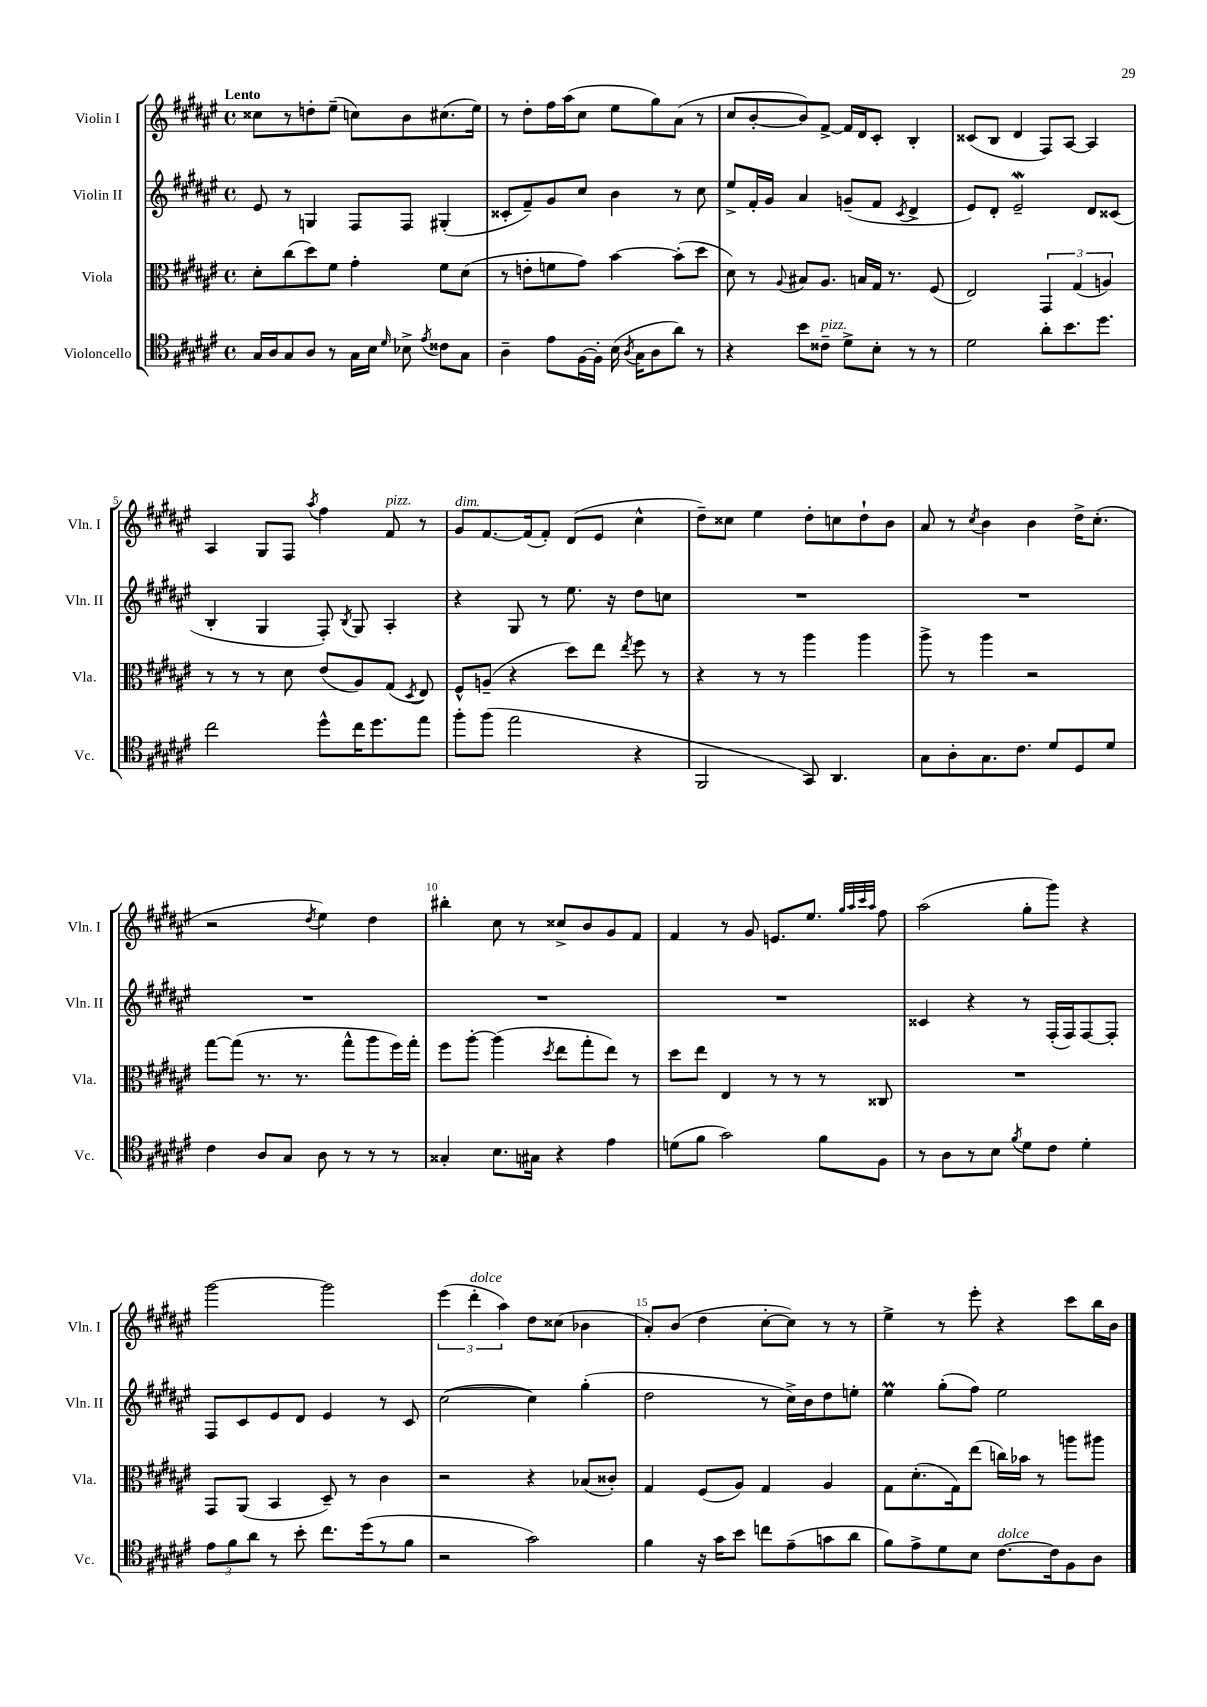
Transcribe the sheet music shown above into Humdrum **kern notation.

**kern	**kern	**kern	**kern
*staff4	*staff3	*staff2	*staff1
*clefC4	*clefC3	*clefG2	*clefG2
*k[f#c#g#d#a#e#]	*k[f#c#g#d#a#e#]	*k[f#c#g#d#a#e#]	*k[f#c#g#d#a#e#]
*M4/4	*M4/4	*M4/4	*M4/4
*met(c)	*met(c)	*met(c)	*met(c)
16G#/LL	8d#'\L	8e#/	8cc##\L
16A#/J	.	.	.
8G#/	(8cc#\	8r	8r
8A#/J	8dd#\)	4G/	8dd'\
8r	8f#\J	.	(8ee#~\J
16G#\LL	4g#'\	8F#/L	8cc\L)
16B\JJ	.	.	.
16qqd#/	.	.	.
8B-^\	.	8F#/J	8b\
8qe#/	.	.	.
8c##\L	8f#\L	(4G#'/	(8.cc#\
8G#\J	(8d#\J	.	.
.	.	.	16ee#\Jk)
=	=	=	=
4A#~\	8r	8c##'/L	8r
.	8e'\L	8f#~/)	8dd#'\L
8e#\L	8f\	8g#/	16ff#\L
.	.	.	(16aa#\J
[16F#\L	8g#\J)	8cc#/J	8cc#\J
16F#'\]JJ	.	.	.
(16B\	[4b\	4b\	8ee#\L
8qA#/	.	.	.
16G#\LK	.	.	.
8A#\	.	.	8gg#\)
8a#\J)	(8b'\]L	8r	(8a#\J
8r	8dd#\J	8cc#\	8r
=	=	=	=
4r	8d#\)	8ee#^/L	8cc#/L
.	8r	16f#'/L	[8b'/
.	.	16g#/JJ	.
.	8qqA#/	.	.
8b\L	8B#/L	4a#/	8b/])
8c##~\J	8.A#/J	.	[8f#^/J
8d#^\L	.	(8g~/L	16f#/]LL
.	16B/LL	.	16d#/J
8B'\J	16G#/JJ	8f#/J	8c#'/J
.	8.r	.	.
.	.	8qc#/	.
8r	.	4d#^/	4B'/
8r	(8F#/	.	.
=	=	=	=
2d#\	2E#/)	8e#/L)	(8c##/L
.	.	8d#'/J	8B/J
.	.	2e#~/	4d#/
8a#'\L	6GG#/	.	8F#/L)
8.b\	.	.	[8A#/J
.	(6G#/	.	.
.	.	8d#/L	4A#/]
8.dd#\J	.	.	.
.	6A/)	.	.
.	.	(8c##/J	.
=	=	=	=
2cc#\	8r	4B'/	4A#/
.	8r	.	.
.	8r	4G#/	8G#/L
.	8d#\	.	8F#/J
.	.	.	8qaa#/
8dd#^^\L	(8e#/L	8F#'/)	4ff#\
.	.	8qB/	.
16cc#\K	8A#/)	8G#/	.
8.dd#\	.	.	.
.	(8G#/J	4A#'/	8f#/
.	8qD#/	.	.
8ee#\J	8E#/)	.	8r
=	=	=	=
8ff#'\L	8F#^^/L	4r	8g#/L
(8ff#\J	(8A~/J	.	[8.f#/
2ee#\	4r	8G#/	.
.	.	.	(16f#/]k
.	.	8r	8f#'/J)
.	8dd#\L)	8.ee#\	(8d#/L
.	8ee#\J	.	8e#/J
.	.	16r	.
.	8qee#/	.	.
4r	8ff#\	8dd#\L	4cc#^^\
.	8r	8cc\J	.
=	=	=	=
2FF#/	4r	1r	8dd#~\L)
.	.	.	8cc##\J
.	8r	.	4ee#\
.	8r	.	.
8GG#/)	4aa#\	.	8dd#'\L
4.AA#/	.	.	8cc\
.	4aa#\	.	8dd#`\
.	.	.	8b\J
=	=	=	=
8G#\L	8aa#^\	1r	8a#/
8A#'\	8r	.	8r
.	.	.	8qcc#/
8.G#\	4aa#\	.	4b\
8.c#\J	.	.	.
.	2r	.	4b\
8d#/L	.	.	.
8D#/	.	.	16dd#^\LK
.	.	.	(8.cc#'\J
8d#/J	.	.	.
=	=	=	=
4c#\	[8gg#\L	1r	2r
.	(8gg#\]J	.	.
8A#/L	8.r	.	.
8G#/J	.	.	.
.	8.r	.	.
.	.	.	8qdd#/
8A#\	.	.	4ee#\)
8r	8gg#^^\L	.	.
8r	8aa#\	.	4dd#\
8r	16ff#\L)	.	.
.	16gg#'\JJ	.	.
=	=	=	=
4G##'/	8ff#\L	1r	4bb#'\
.	[8aa#'\J	.	.
8.B\L	(4aa#\]	.	8cc#\
.	.	.	8r
16G#\Jk	.	.	.
.	8qdd#/	.	.
4r	8ee#\L	.	8cc##^/L
.	8gg#'\	.	8b/
4e#\	8ee#\J)	.	8g#/
.	8r	.	8f#/J
=	=	=	=
(8d\L	8dd#\L	1r	4f#/
8f#\J	8ee#\J	.	.
2g#\)	4E#/	.	8r
.	.	.	8g#/
.	8r	.	8.e/L
.	8r	.	.
.	.	.	8.ee#/J
8f#\L	8r	.	.
.	.	.	32qqgg#/LLL
.	.	.	32qqaa#/
.	.	.	32qqccc#/
.	.	.	32qqaa#/JJJ
8F#\J	8C##/	.	8ff#\
=	=	=	=
8r	1r	4c##/	(2aa#\
8A#\L	.	.	.
8r	.	4r	.
8B\J	.	.	.
8qf#/	.	.	.
8d#\L	.	8r	8gg#'\L
8c#\J	.	(16F#'/LL	8ggg#\J)
.	.	16F#/J)	.
4d#'\	.	[8F#/	4r
.	.	8F#'/]J	.
=	=	=	=
12e#\L	8GG#/L	8F#/L	[2ggg#\
12f#\	.	.	.
.	(8AA#/J	8c#/	.
12a#\J	.	.	.
8r	4BB/	8e#/	.
8b'\	.	8d#/J	.
8.cc#\L	8D#~/)	4e#/	2ggg#\]
.	8r	.	.
(16dd#\k	.	.	.
8r	4c#\	8r	.
8f#\J	.	8c#/	.
=	=	=	=
2r	2r	([2cc#\	(6eee#\
.	.	.	6ddd#'\
.	.	.	6aa#\)
2g#\)	4r	4cc#\])	8dd#\L
.	.	.	(8cc##\J
.	(8B-/L	(4gg#'\	4b-\
.	8c##'/J)	.	.
=	=	=	=
4f#\	4G#/	2dd#\	8a#'/L)
.	.	.	(8b/J
16r	(8F#/L	.	4dd#\
16g#\LK	.	.	.
8b\J	8A#/J)	.	.
8cc\L	4G#/	8r	[8cc#'\L
(8e#~\	.	16cc#^\LL)	8cc#\]J)
.	.	16b\J	.
8g\	4A#/	8dd#\	8r
8a#\J	.	8ee'\J	8r
=	=	=	=
8f#\L)	8G#\L	4ee#\	4ee#^\
8e#^\	(8.d#'\	.	.
8d#\	.	(8gg#'\L	8r
.	16G#\k)	.	.
8B\J	(8ee#\J	8ff#\J)	8eee#'\
[8.c#\L	16cc\LL)	2ee#\	4r
.	16b-\JJ	.	.
.	8r	.	.
16c#\]k	.	.	.
8F#\	8aa\L	.	8ccc#\L
8A#\J	8aa#\J	.	16bb\L
.	.	.	16b\JJ
==	==	==	==
*-	*-	*-	*-
